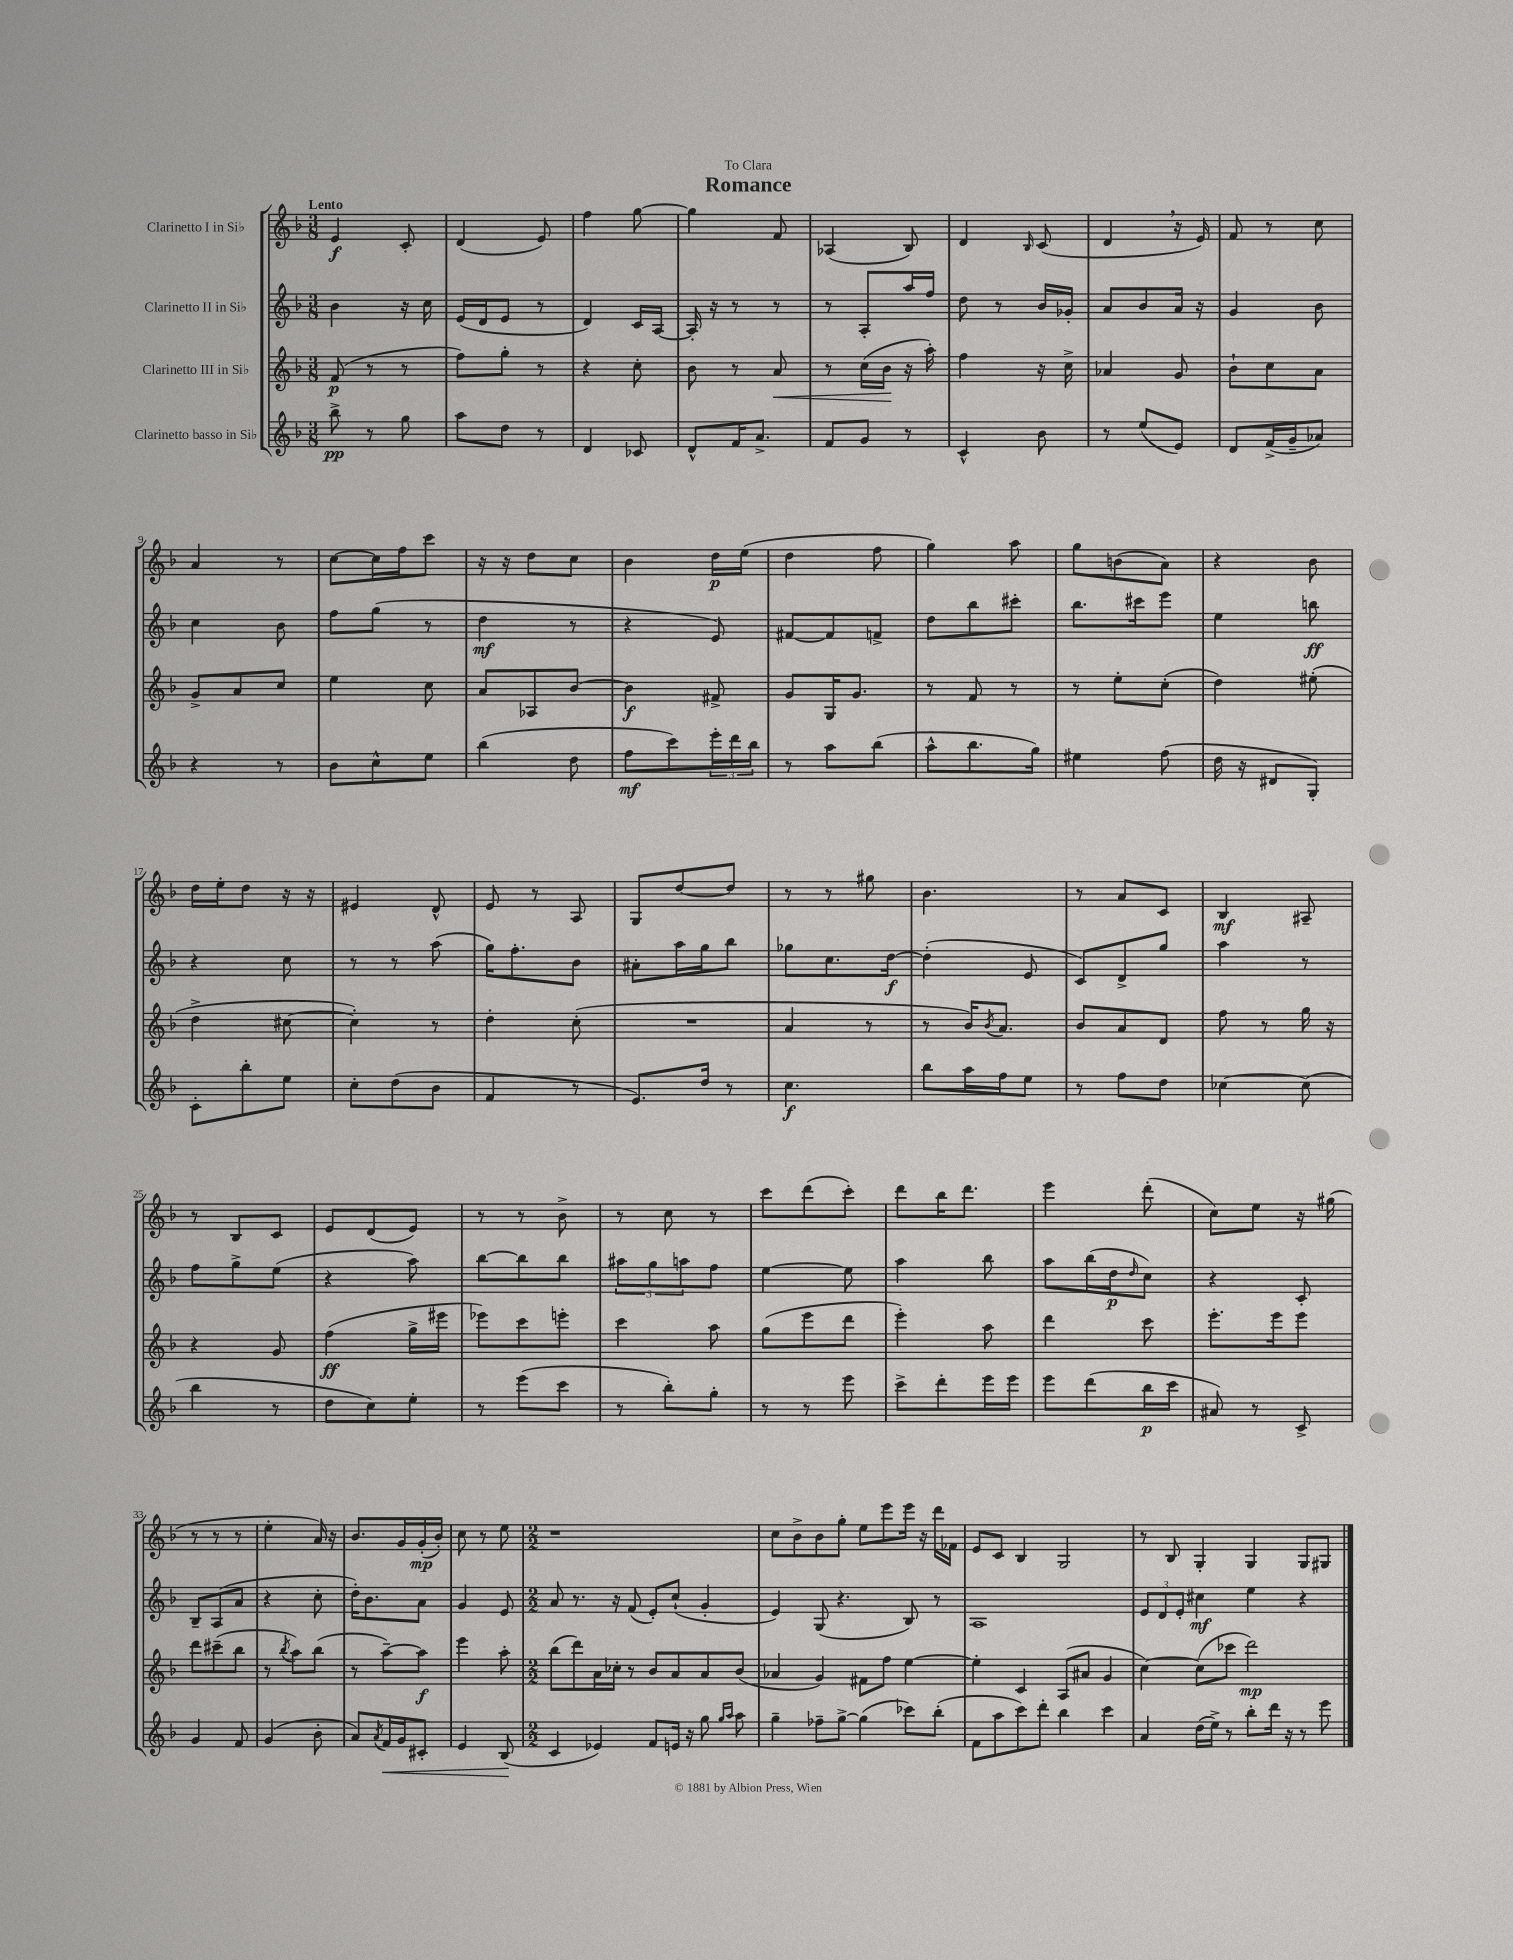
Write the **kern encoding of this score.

**kern	**kern	**kern	**kern
*staff4	*staff3	*staff2	*staff1
*clefG2	*clefG2	*clefG2	*clefG2
*k[b-]	*k[b-]	*k[b-]	*k[b-]
*M3/8	*M3/8	*M3/8	*M3/8
8bb-^	(8f	4b-	4e
8r	8r	.	.
8gg	8r	16r	8c'
.	.	16cc	.
=	=	=	=
8aa	8ff)	(16e	(4d
.	.	16d	.
8dd	8gg'	8e	.
8r	8r	8r	8e)
=	=	=	=
4d	4r	4d)	4ff
8c-	8cc'	16c	[8gg
.	.	[16A	.
=	=	=	=
8d^^	8b-	16A']	4gg]
.	.	16r	.
16f	8r	8r	.
8.a^	.	.	.
.	8a	8r	8f
=	=	=	=
8f	8r	8r	(4A-
8g	(16cc	8A'	.
.	16b-	.	.
8r	16r	16aa	8B-)
.	16aa')	16ff	.
=	=	=	=
4c^^	4ff	8dd	4d
.	.	8r	.
.	.	.	16qqB-
8b-	16r	16b-	(8c
.	16cc^	16g-'	.
=	=	=	=
8r	4a-	8a	4d
(8ee	.	8b-	.
8e)	8g	16a	16r
.	.	16r	16e)
=	=	=	=
8d	8b-`	4g	8f
(16f^	8cc	.	8r
16g~	.	.	.
8a-)	8a	8b-	8cc
=	=	=	=
4r	8g^	4cc	4a
.	8a	.	.
8r	8cc	8b-	8r
=	=	=	=
8b-	4ee	8ff	[8cc
8cc^^	.	(8gg	16cc]
.	.	.	16ff
8ee	8cc	8r	8ccc
=	=	=	=
(4bb-	8a	4dd	16r
.	.	.	16r
.	8A-	.	8dd
8dd	[8b-	8r	8cc
=	=	=	=
8ff	4b-]	4r	4b-
8ccc)	.	.	.
24eee'	8f#^	8e)	16dd
24ddd	.	.	.
.	.	.	(16ee
24bb-	.	.	.
=	=	=	=
8r	8g	[8f#	4dd
8aa	16G	8f#]	.
.	8.g	.	.
(8bb-	.	8f^	8ff
=	=	=	=
8aa^^	8r	8dd	4gg)
8.bb-	8f	8bb-	.
.	8r	8ccc#'	8aa
16gg)	.	.	.
=	=	=	=
4ee#	8r	8.bb-	8gg
.	8ee'	.	(8b
.	.	16ccc#	.
(8ff	(8cc'	8eee	8a)
=	=	=	=
16dd	4dd)	4ee	4r
16r	.	.	.
8d#	.	.	.
8G')	(8ee#'	8bb	8b-
=	=	=	=
8c'	4dd^	4r	16dd
.	.	.	16ee'
8bb-'	.	.	8dd
8ee	[8cc#	8cc	16r
.	.	.	16r
=	=	=	=
8cc'	4cc#'])	8r	4e#
(8dd	.	8r	.
8b-	8r	(8aa	8d^^
=	=	=	=
4f	4dd'	16gg)	8e
.	.	8.ff'	.
.	.	.	8r
8r	(8cc'	8b-	8A
=	=	=	=
8.e)	4.r	8a#'	8G
.	.	16aa	[8dd
16dd	.	16gg	.
8r	.	8bb-	8dd]
=	=	=	=
4.cc	4a	8gg-	8r
.	.	8.cc	8r
.	8r	.	8gg#
.	.	[16dd	.
=	=	=	=
8bb-	8r	(4dd']	4.b-
16aa	16b-)	.	.
.	8qb-	.	.
16ff	8.a	.	.
8ee	.	8e	.
=	=	=	=
8r	8b-	8c)	8r
8ff	8a	8d^	8a
8dd	8d	8gg	8c
=	=	=	=
[4cc-	8ff	4aa	4B-
.	8r	.	.
(8cc-]	16gg	8r	8A#~
.	16r	.	.
=	=	=	=
4bb-	4r	8ff	8r
.	.	8gg^	8B-
8r	8g	(8ee	8c
=	=	=	=
8dd	(4ff	4r	8e
8cc)	.	.	(8d
8ee'	16gg^	8aa)	8e)
.	16eee#	.	.
=	=	=	=
8r	8eee-)	[8bb-	8r
(8eee	8ccc	8bb-]	8r
8ccc	8eee'	8bb-	8b-^
=	=	=	=
8r	4ccc	12aa#	8r
.	.	12gg	.
8bb-')	.	.	8cc
.	.	12aa	.
8gg'	8aa	8ff	8r
=	=	=	=
8r	(8gg	[4ee	8ccc
8r	8eee	.	(8ddd
8eee	8ddd	8ee]	8ccc')
=	=	=	=
8ccc^	4eee')	4aa	8ddd
8ddd'	.	.	16bb-
.	.	.	8.ddd
16eee	8aa	8bb-	.
16eee	.	.	.
=	=	=	=
8eee	4ddd	8aa	4eee
(8ddd	.	(16bb-	.
.	.	16dd	.
.	.	16qqdd	.
16bb-	8ccc	8cc)	(8ddd'
16ccc	.	.	.
=	=	=	=
8a#)	8.eee'	4r	8cc)
8r	.	.	8ee
.	16eee	.	.
8c^	8eee	8c'	16r
.	.	.	(16gg#
=	=	=	=
4g	8ddd	8B-~	8r
.	(8ccc#~	(8A	8r
8f	8bb-	8a	8r
=	=	=	=
(4g	8r	4r	4ee'
.	8qbb-	.	.
.	8aa)	.	.
8b-'	(8bb-	8cc'	16a)
.	.	.	16r
=	=	=	=
8a)	8r	16dd')	8.b-
.	.	8.b-	.
8qa	.	.	.
16f	[8aa~)	.	.
16g	.	.	16g
8c#'	8aa]	8a	(16g'
.	.	.	16b-')
=	=	=	=
4e	4eee	4g	8cc
.	.	.	8r
(8B-	8aa'	8e	8ee
=	=	=	=
*M2/2	*M2/2	*M2/2	*M2/2
4c	(8bb-	8a	1r
.	8ddd)	8.r	.
4e-)	16a	.	.
.	16cc-'	16r	.
.	8r	(8f	.
8f	8b-	8e')	.
16e	8a	(8cc`	.
16r	.	.	.
8gg	8a	4g'	.
16qqgg	.	.	.
16qqaa	.	.	.
8aa	(8b-	.	.
=	=	=	=
4gg~	4a-	4e)	8cc
.	.	.	8b-^
8ff-~	4g)	(8G	8b-
[8gg^	.	4.r	8gg'
(4gg]	8f#	.	8ee
.	8ff	.	8eee
8ccc-)	[4ee	8B-)	16eee
.	.	.	16r
(8bb-'	.	8r	16ddd
.	.	.	16f-
=	=	=	=
8f	4ee']	1A	8e
8aa	.	.	8c
8ccc)	4c	.	4B-
8ddd'	.	.	.
4bb-	(8A	.	2G
.	8a#	.	.
4ccc	4g	.	.
=	=	=	=
4a	[4cc)	12e	8r
.	.	12d	.
.	.	.	8B-
.	.	12e'	.
(16dd	(8cc]	4cc#	4G'
16ee^)	.	.	.
8r	8ccc-	.	.
8bb-'	2ddd)	4ee	4G
16ddd	.	.	.
16r	.	.	.
8r	.	4r	8G
8eee	.	.	8G#
==	==	==	==
*-	*-	*-	*-
